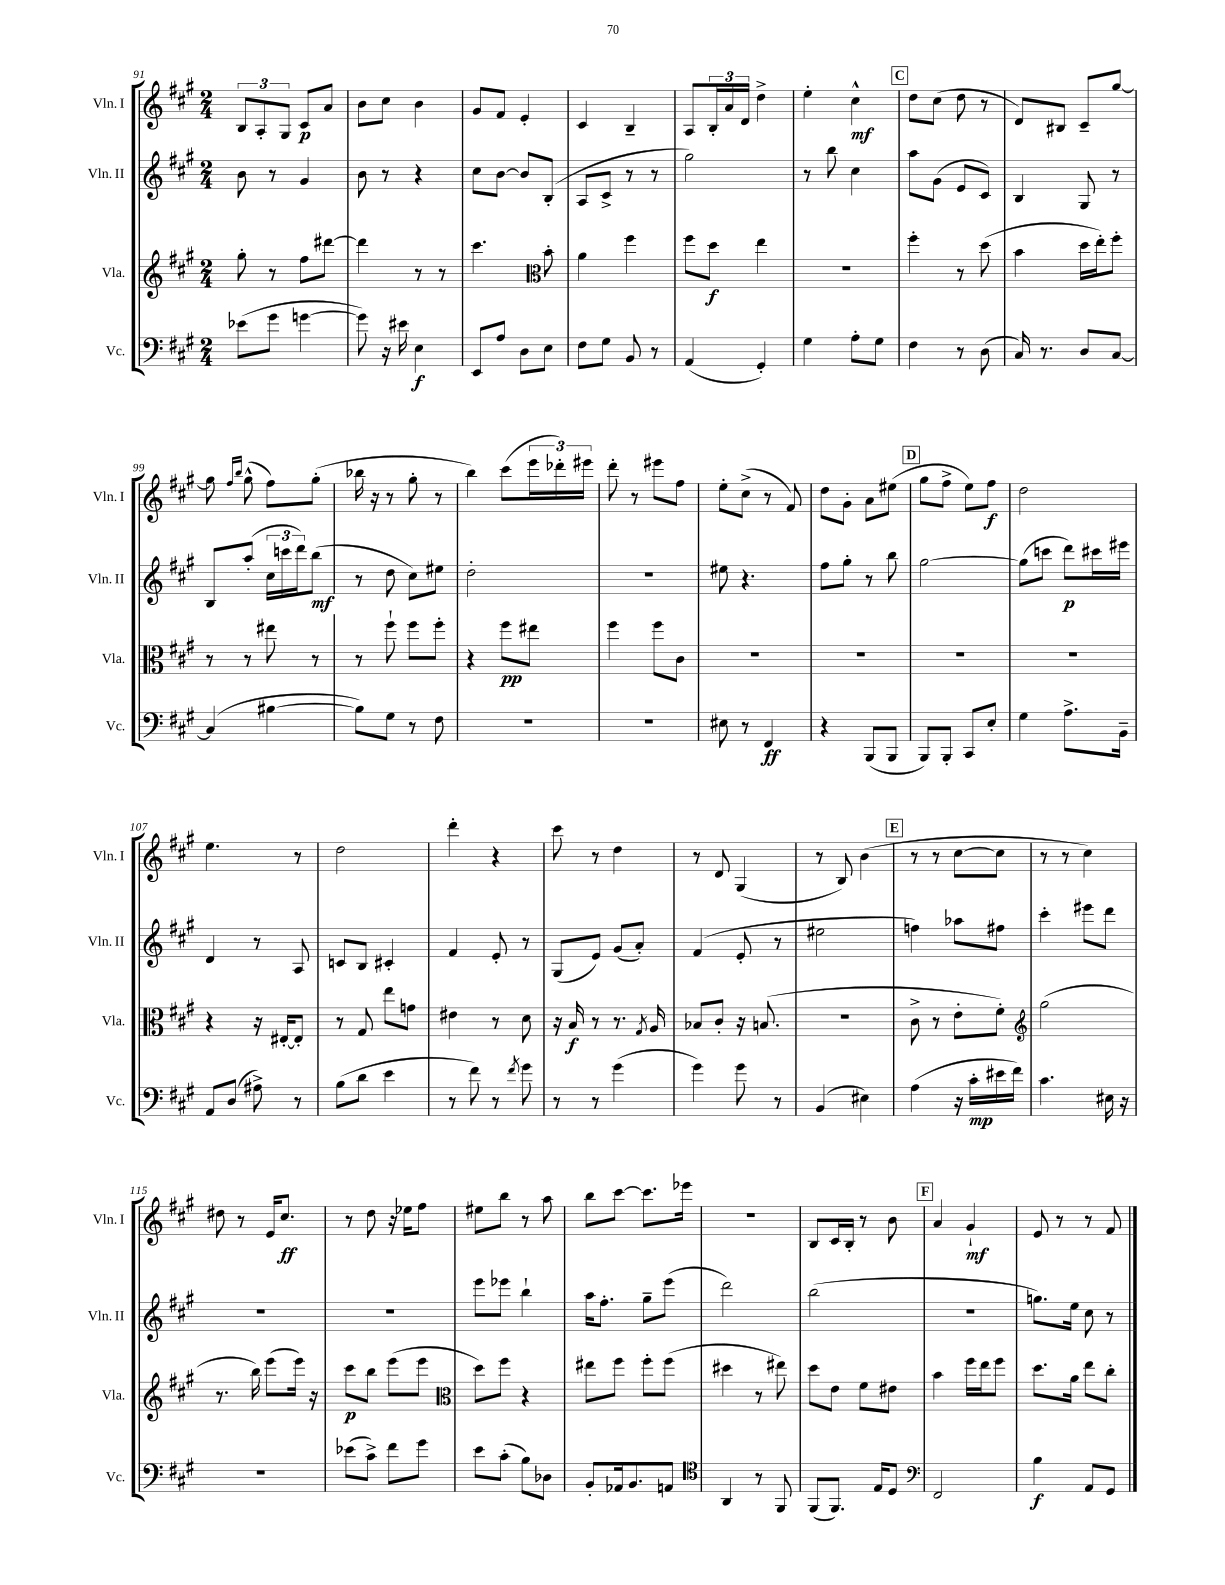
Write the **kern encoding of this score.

**kern	**dynam	**kern	**dynam	**kern	**dynam	**kern	**dynam
*part4	*part4	*part3	*part3	*part2	*part2	*part1	*part1
*staff4	*staff4	*staff3	*staff3	*staff2	*staff2	*staff1	*staff1
*I"Vc.	*	*I"Vla.	*	*I"Vln. II	*	*I"Vln. I	*
*I'Vc.	*	*I'Vla.	*	*I'Vln. II	*	*I'Vln. I	*
*clefF4	*	*clefG2	*	*clefG2	*	*clefG2	*
*k[f#c#g#]	*	*k[f#c#g#]	*	*k[f#c#g#]	*	*k[f#c#g#]	*
*M2/4	*	*M2/4	*	*M2/4	*	*M2/4	*
=91	=91	=91	=91	=91	=91	=91	=91
(8e-X\L	.	8gg#'\	.	8b\	.	12B/L	.
.	.	.	.	.	.	12A'/	.
8g#\J	.	8r	.	8r	.	.	.
.	.	.	.	.	.	12G#/J	.
[4gn\	.	8ff#\L	.	4g#/	.	8c#/L	p
.	.	[8ddd#X\J	.	.	.	8a/J	.
=92	=92	=92	=92	=92	=92	=92	=92
8g\])	.	4ddd#\]	.	8b\	.	8b\L	.
16r	.	.	.	8r	.	8cc#\J	.
16e#X\	.	.	.	.	.	.	.
4E\	f	8r	.	4r	.	4b\	.
.	.	8r	.	.	.	.	.
=93	=93	=93	=93	=93	=93	=93	=93
8EE/L	.	4.ccc#\	.	8cc#\L	.	8g#/L	.
8A/J	.	.	.	[8b\J	.	8f#/J	.
8D\L	.	.	.	8b/L]	.	4e'/	.
*	*	*clefC3	*	*	*	*	*
8E\J	.	8b'\	.	(8B'/J	.	.	.
=94	=94	=94	=94	=94	=94	=94	=94
8F#\L	.	4a\	.	8A/L	.	4c#/	.
8G#\J	.	.	.	8c#^/J	.	.	.
8BB/	.	4ff#\	.	8r	.	4B~/	.
8r	.	.	.	8r	.	.	.
=95	=95	=95	=95	=95	=95	=95	=95
(4AA/	.	8ff#\L	.	2gg#\)	.	8A/L	.
.	.	8dd\J	f	.	.	24B'/L	.
.	.	.	.	.	.	24a/	.
.	.	.	.	.	.	24d/JJ	.
4GG#'/)	.	4ee\	.	.	.	4dd^\	.
=96	=96	=96	=96	=96	=96	=96	=96
4G#\	.	2r	.	8r	.	4ee'\	.
.	.	.	.	8bb\	.	.	.
8A'\L	.	.	.	4cc#\	.	4cc#^^\	mf
8G#\J	.	.	.	.	.	.	.
!!LO:REH:place=s1:t=C
=97	=97	=97	=97	=97	=97	=97	=97
4F#\	.	4ff#'\	.	8aa\L	.	8dd\L	.
.	.	.	.	(8g#\J	.	(8cc#\J	.
8r	.	8r	.	8e/L	.	8dd\	.
(8D\	.	(8dd\	.	8c#/J)	.	8r	.
=98	=98	=98	=98	=98	=98	=98	=98
16C#/)	.	4b\	.	4B/	.	8d/L)	.
8.r	.	.	.	.	.	.	.
.	.	.	.	.	.	8B#X/J	.
8D/L	.	16dd\LL	.	8G#/	.	8c#~/L	.
.	.	16ee'\J)	.	.	.	.	.
[8C#/J	.	8ff#'\J	.	8r	.	[8gg#/J	.
!!LO:LB:g=z
=99	=99	=99	=99	=99	=99	=99	=99
(4C#/]	.	8r	.	8B/L	.	8gg#\]	.
.	.	.	.	.	.	16qqff#/LL	.
.	.	.	.	.	.	16qqbb/JJ	.
.	.	8r	.	(8aa'/J	.	(8gg#^^\	.
[4B#X\	.	8ee#X\	.	24cc#\LL	.	8ff#\L)	.
.	.	.	.	24cccn\	.	.	.
.	.	.	.	24ddd\J)	.	.	.
.	.	8r	.	(8bb\J	mf	(8gg#'\J	.
=100	=100	=100	=100	=100	=100	=100	=100
8B#\L])	.	8r	.	8r	.	16bb-X\	.
.	.	.	.	.	.	16r	.
8G#\J	.	8ff#`\	.	8dd\	.	8r	.
8r	.	8ff#\L	.	8cc#\L)	.	8gg#'\	.
8F#\	.	8ff#'\J	.	8ee#X\J	.	8r	.
=101	=101	=101	=101	=101	=101	=101	=101
2r	.	4r	.	2dd'\	.	4bb\)	.
.	.	8ff#\L	pp	.	.	(8ccc#\L	.
.	.	8ee#X\J	.	.	.	24eee\L	.
.	.	.	.	.	.	24ddd-X'\)	.
.	.	.	.	.	.	24eee#X\JJ	.
=102	=102	=102	=102	=102	=102	=102	=102
2r	.	4ff#\	.	2r	.	8ddd'\	.
.	.	.	.	.	.	8r	.
.	.	8ff#\L	.	.	.	8eee#X\L	.
.	.	8c#\J	.	.	.	8ff#\J	.
=103	=103	=103	=103	=103	=103	=103	=103
8E#X\	.	2r	.	8ee#X\	.	8ee'\L	.
8r	.	.	.	4.r	.	(8cc#^\J	.
4FF#/	ff	.	.	.	.	8r	.
.	.	.	.	.	.	8f#/)	.
=104	=104	=104	=104	=104	=104	=104	=104
4r	.	2r	.	8ff#\L	.	8dd\L	.
.	.	.	.	8gg#'\J	.	8g#'\J	.
(8BBB/L	.	.	.	8r	.	8a\L	.
8BBB/J	.	.	.	8bb\	.	(8ee#X\J	.
!!LO:REH:place=s1:t=D
=105	=105	=105	=105	=105	=105	=105	=105
8BBB/L)	.	2r	.	[2gg#\	.	8gg#\L	.
8BBB'/J	.	.	.	.	.	8ff#^\J	.
8CC#/L	.	.	.	.	.	8ee\L)	.
8E'/J	.	.	.	.	.	8ff#\J	f
=106	=106	=106	=106	=106	=106	=106	=106
4G#\	.	2r	.	(8gg#\L]	.	2dd\	.
.	.	.	.	8cccn\J	.	.	.
8.A^\L	.	.	.	8ddd\L)	p	.	.
.	.	.	.	16ccc#X\L	.	.	.
16BB~\Jk	.	.	.	16eee#X\JJ	.	.	.
!!LO:LB:g=z
=107	=107	=107	=107	=107	=107	=107	=107
8AA/L	.	4r	.	4d/	.	4.ee\	.
(8D/J	.	.	.	.	.	.	.
8A#X^\)	.	16r	.	8r	.	.	.
.	.	[16E#X'/KL	.	.	.	.	.
8r	.	8E#'/J]	.	8A/	.	8r	.
=108	=108	=108	=108	=108	=108	=108	=108
(8B\L	.	8r	.	8cn/L	.	2dd\	.
8d\J	.	8G#/	.	8B/J	.	.	.
4e\	.	8ee\L	.	4c#X'/	.	.	.
.	.	8gn\J	.	.	.	.	.
=109	=109	=109	=109	=109	=109	=109	=109
8r	.	4e#X\	.	4f#/	.	4ddd'\	.
8f#\)	.	.	.	.	.	.	.
8r	.	8r	.	8e'/	.	4r	.
8qf#/	.	.	.	.	.	.	.
8g#\	.	8d\	.	8r	.	.	.
=110	=110	=110	=110	=110	=110	=110	=110
8r	.	16r	.	(8G#/L	.	8ccc#\	.
.	.	16B/	f	.	.	.	.
8r	.	8r	.	8e/J)	.	8r	.
(4g#\	.	8.r	.	(8g#/L	.	4dd\	.
.	.	.	.	8a'/J)	.	.	.
.	.	8qG#/	.	.	.	.	.
.	.	16A/	.	.	.	.	.
=111	=111	=111	=111	=111	=111	=111	=111
4g#\)	.	8B-X/L	.	(4f#/	.	8r	.
.	.	8c#'/J	.	.	.	8d/	.
8g#\	.	16r	.	8e'/	.	(4G#/	.
.	.	(8.Bn/	.	.	.	.	.
8r	.	.	.	8r	.	.	.
=112	=112	=112	=112	=112	=112	=112	=112
(4BB/	.	2r	.	2ee#X\	.	8r	.
.	.	.	.	.	.	8B/)	.
4E#X\)	.	.	.	.	.	(4b\	.
!!LO:REH:place=s1:t=E
=113	=113	=113	=113	=113	=113	=113	=113
(4A\	.	8c#^\	.	4ffn\)	.	8r	.
.	.	8r	.	.	.	8r	.
16r	.	8e'\L	.	8aa-X\L	.	[8cc#\L	.
16c#'\LL	mp	.	.	.	.	.	.
16e#X\	.	8f#'\J)	.	8ff#X\J	.	8cc#\J]	.
16f#\JJ)	.	.	.	.	.	.	.
=114	=114	=114	=114	=114	=114	=114	=114
*	*	*clefG2	*	*	*	*	*
4.c#\	.	(2gg#\	.	4ccc#'\	.	8r	.
.	.	.	.	.	.	8r	.
.	.	.	.	8eee#X\L	.	4cc#\)	.
16E#X\	.	.	.	8ddd\J	.	.	.
16r	.	.	.	.	.	.	.
!!LO:LB:g=z
=115	=115	=115	=115	=115	=115	=115	=115
2r	.	8.r	.	2r	.	8dd#X\	.
.	.	.	.	.	.	8r	.
.	.	16bb\)	.	.	.	.	.
.	.	(8eee\L	.	.	.	16e/KL	.
.	.	.	.	.	.	8.cc#/J	ff
.	.	16eee\Jk)	.	.	.	.	.
.	.	16r	.	.	.	.	.
=116	=116	=116	=116	=116	=116	=116	=116
(8e-X\L	.	8ccc#\L	p	2r	.	8r	.
8c#^\J)	.	8bb\J	.	.	.	8dd\	.
8f#\L	.	(8eee\L	.	.	.	16r	.
.	.	.	.	.	.	16ee-X\KL	.
8g#\J	.	8eee\J	.	.	.	8ff#\J	.
=117	=117	=117	=117	=117	=117	=117	=117
*	*	*clefC3	*	*	*	*	*
8e\L	.	8dd\L)	.	8eee\L	.	8ee#X\L	.
(8c#'\J	.	8ff#\J	.	8eee-X\J	.	8bb\J	.
8B\L)	.	4r	.	4bb`\	.	8r	.
8D-X\J	.	.	.	.	.	8aa\	.
=118	=118	=118	=118	=118	=118	=118	=118
8BB'/L	.	8ee#X\L	.	16aa\KL	.	8bb\L	.
.	.	.	.	8.ff#'\J	.	.	.
16AA-X/k	.	8ff#\J	.	.	.	[8ccc#\J	.
8.BB/	.	.	.	.	.	.	.
.	.	8ff#'\L	.	8gg#~\L	.	8.ccc#\L]	.
8AAn/J	.	(8ff#\J	.	(8eee\J	.	.	.
.	.	.	.	.	.	16eee-X\Jk	.
=119	=119	=119	=119	=119	=119	=119	=119
*clefC4	*	*	*	*	*	*	*
4AA/	.	4dd#X\	.	2ddd\)	.	2r	.
8r	.	8r	.	.	.	.	.
8FF#/	.	8ee#X\)	.	.	.	.	.
=120	=120	=120	=120	=120	=120	=120	=120
(8FF#/L	.	8dd\L	.	(2bb\	.	8B/L	.
8.FF#/J)	.	8e\J	.	.	.	16c#/L	.
.	.	.	.	.	.	16B'/JJ	.
.	.	8f#\L	.	.	.	8r	.
16E/KL	.	.	.	.	.	.	.
8D/J	.	8e#X\J	.	.	.	8b\	.
!!LO:REH:place=s1:t=F
=121	=121	=121	=121	=121	=121	=121	=121
*clefF4	*	*	*	*	*	*	*
2FF#/	.	4b\	.	2r	.	4a/	.
.	.	16ff#\LL	.	.	.	4g#`/	mf
.	.	16ee\J	.	.	.	.	.
.	.	8ff#\J	.	.	.	.	.
=122	=122	=122	=122	=122	=122	=122	=122
4B\	f	8.dd\L	.	8.ggn\L)	.	8e/	.
.	.	.	.	.	.	8r	.
.	.	16a\Jk	.	16ee\Jk	.	.	.
8AA/L	.	8ee\L	.	8cc#\	.	8r	.
8GG#/J	.	8cc#'\J	.	8r	.	8f#/	.
==	==	==	==	==	==	==	==
*-	*-	*-	*-	*-	*-	*-	*-
